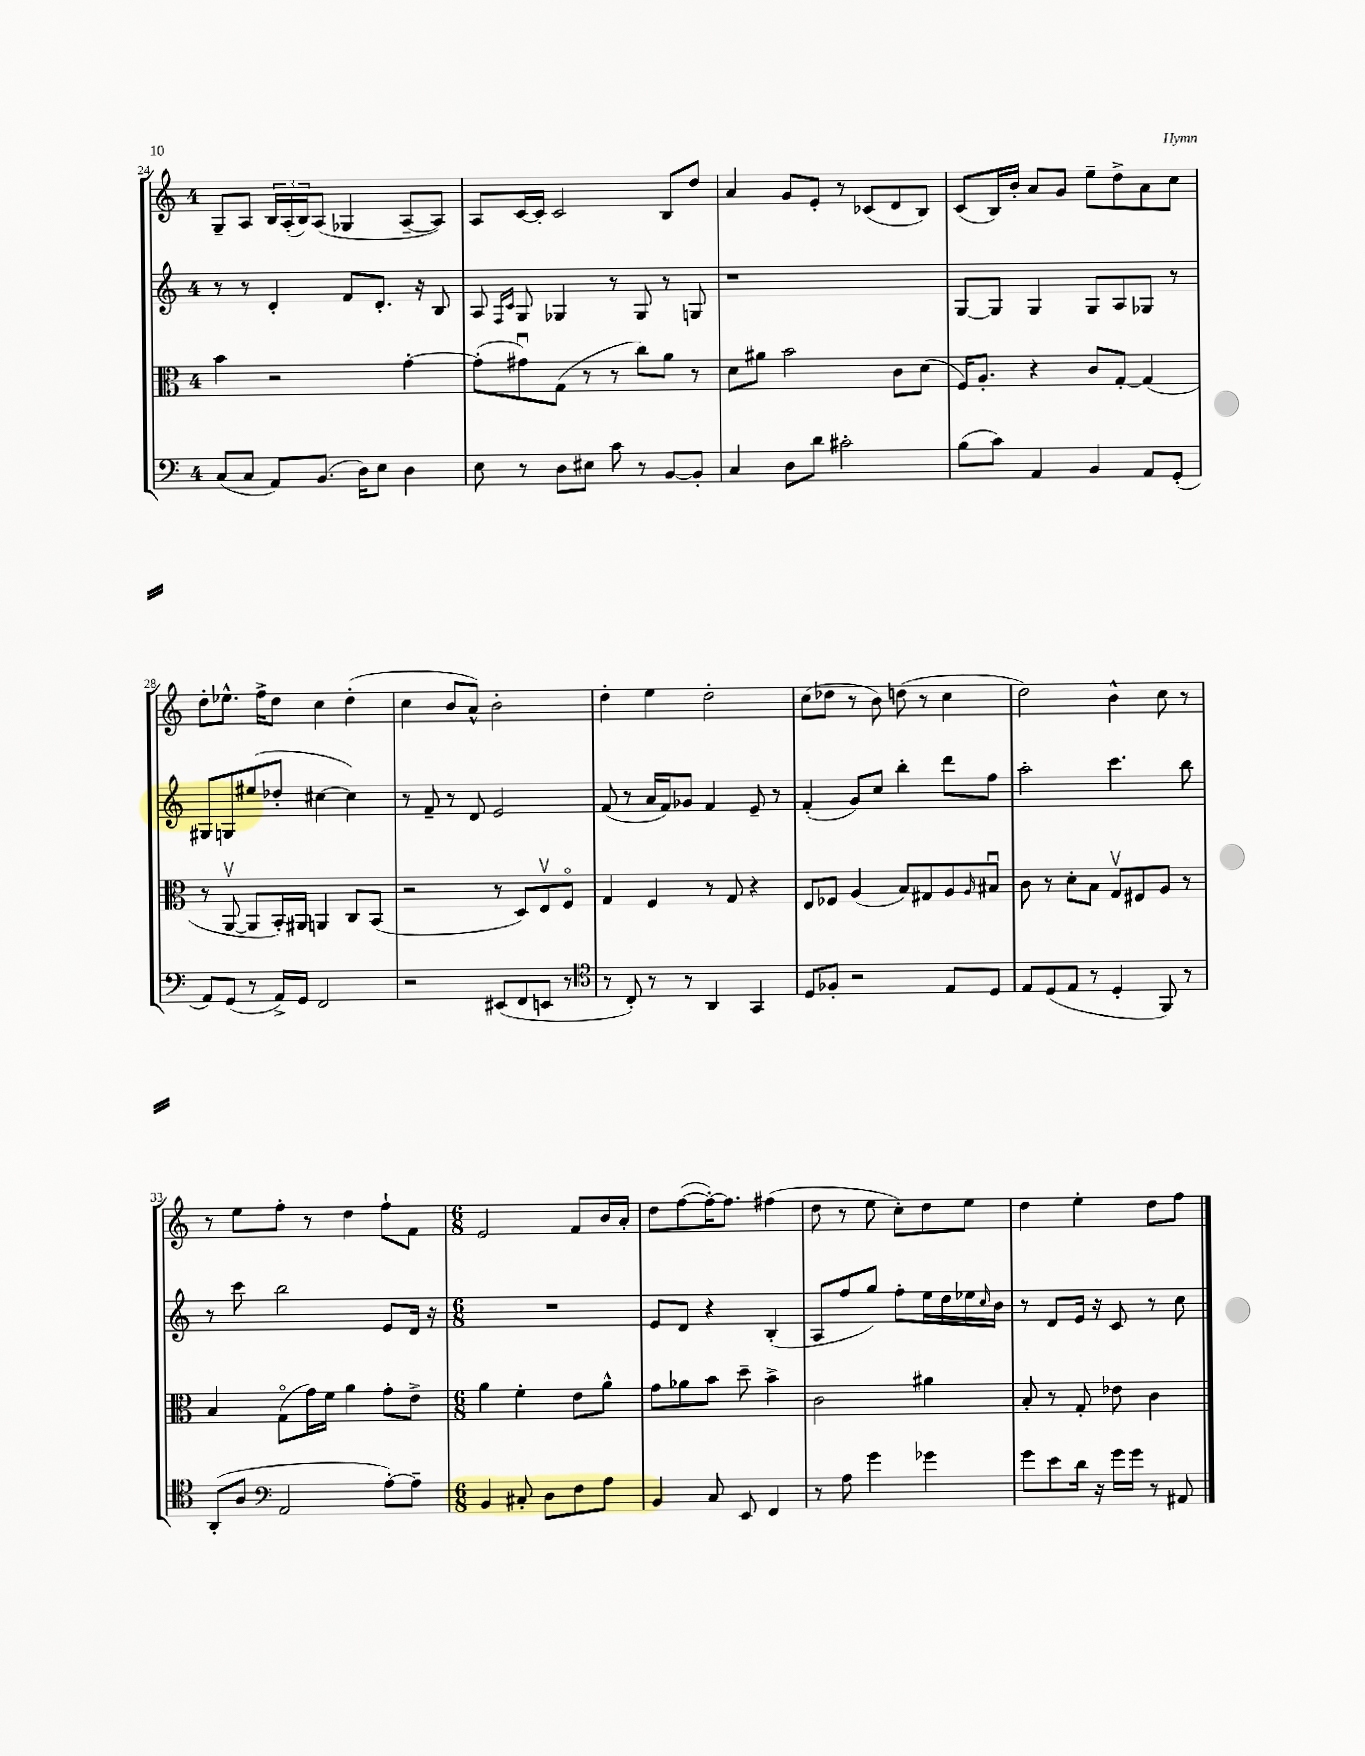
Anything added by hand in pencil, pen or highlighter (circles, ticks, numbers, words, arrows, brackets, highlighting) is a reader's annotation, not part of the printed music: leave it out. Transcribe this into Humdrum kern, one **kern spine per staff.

**kern	**kern	**kern	**kern
*staff4	*staff3	*staff2	*staff1
*clefF4	*clefC3	*clefG2	*clefG2
*k[]	*k[]	*k[]	*k[]
*M4/4	*M4/4	*M4/4	*M4/4
(8C	4b	8r	8G~
8C	.	8r	8A
8AA)	2r	4d'	24B
.	.	.	(24A'
.	.	.	24B)
(8.BB	.	.	(8A
.	.	8f	4G-
16D)	.	.	.
8E	.	8.d'	.
4D	[4g'	.	[8A~
.	.	16r	.
.	.	8B	8A])
=	=	=	=
8E	(8g']	8A	8A
.	.	16qqF	.
.	.	16qqc	.
8r	8g#u)	8G	[16c
.	.	.	16c']
8D	(8G	4G-	2c
8E#	8r	.	.
8c	8r	8r	.
8r	8cc)	8G-	.
[8BB	8a	8r	8B
8BB']	8r	8G	8dd
=	=	=	=
4C	8d	1r	4a
.	8a#	.	.
8D	2b	.	8g
8d	.	.	8e'
2c#'	.	.	8r
.	.	.	(8c-
.	8c	.	8d
.	(8d	.	8B)
=	=	=	=
(8B	16F)	[8G	(8c
.	8.A'	.	.
8c)	.	8G]	16B)
.	.	.	16b'
4AA	4r	4G	8a
.	.	.	8g
4BB	8c	8G	8ee~
.	[8G'	8A	8dd^
8AA	(4G]	8G-	8a
(8GG'	.	8r	8cc
=	=	=	=
8AA)	8r	8G#	8dd'
(8GG	[8AAv	8G	8.ee-^^
8r	8AA]	(8ee#	.
.	.	.	16ff^
16AA^)	16BB')	8dd-'	8dd
16GG	16AA#	.	.
2FF	4AA	[4cc#	4cc
.	8C	4cc#])	(4dd'
.	(8BB	.	.
=	=	=	=
2r	2r	8r	4cc
.	.	8f~	.
.	.	8r	8b
.	.	8d	8a^^)
(8EE#	8r	2e	2b'
8FF	8D)	.	.
8EE	8Ev	.	.
8r	8Fo	.	.
=	=	=	=
*clefC4	*	*	*
8r	4G	(8f	4dd'
8C')	.	8r	.
8r	4F	16a	4ee
.	.	16f)	.
8r	.	8g-	.
4AA	8r	4f	2dd'
.	8G	.	.
4GG	4r	8e~	.
.	.	8r	.
=	=	=	=
8D	8E	(4f'	(8cc
8F-'	8F-	.	8dd-
2r	(4A	8g)	8r
.	.	8cc	8b)
.	8B)	4bb'	(8dd
.	8G#	.	8r
8E	8A	8ddd	4cc
.	16qqA	.	.
8D	8B#u	8ff	.
=	=	=	=
8E	8c	2aa'	2dd)
(8D	8r	.	.
8E	8d'	.	.
8r	8B	.	.
4D'	8Gv	4.ccc	4b^^
.	8F#	.	.
8FF)	8A	.	8cc
8r	8r	8bb	8r
=	=	=	=
(8AA'	4B	8r	8r
8A	.	8ccc	8ee
*clefF4	*	*	*
2AA	(8Go	2bb	8ff'
.	16g)	.	8r
.	16f	.	.
.	4a	.	4dd
[8A')	8g'	8e	8ff`
8A~]	8e^	16d	8f
.	.	16r	.
=	=	=	=
*M6/8	*M6/8	*M6/8	*M6/8
4BB	4a	2.r	2e
8C#'	4f'	.	.
8D	.	.	.
8F	8e	.	8f
8A	8a^^	.	16b
.	.	.	16a'
=	=	=	=
4BB	8g	8e	8dd
.	8a-	8d	([8ff
8C	8b	4r	16ff'_)
.	.	.	8.ff]
8EE	8dd~	.	.
4FF	4b^	(4B'	(4ff#
=	=	=	=
8r	2c	8A	8dd
8A	.	8ff	8r
4g	.	8gg)	8ee
.	.	8ff'	8cc')
4g-	4a#	16ee	8dd
.	.	16dd	.
.	.	16ee-	8ee
.	.	16qqcc	.
.	.	16b	.
=	=	=	=
8g	8B'	8r	4dd
8e	8r	8d	.
16d	8G'	16e	4ee'
16r	.	16r	.
16g	8e-	8c	.
16g	.	.	.
8r	4c	8r	8dd
8AA#	.	8cc	8ff
==	==	==	==
*-	*-	*-	*-
